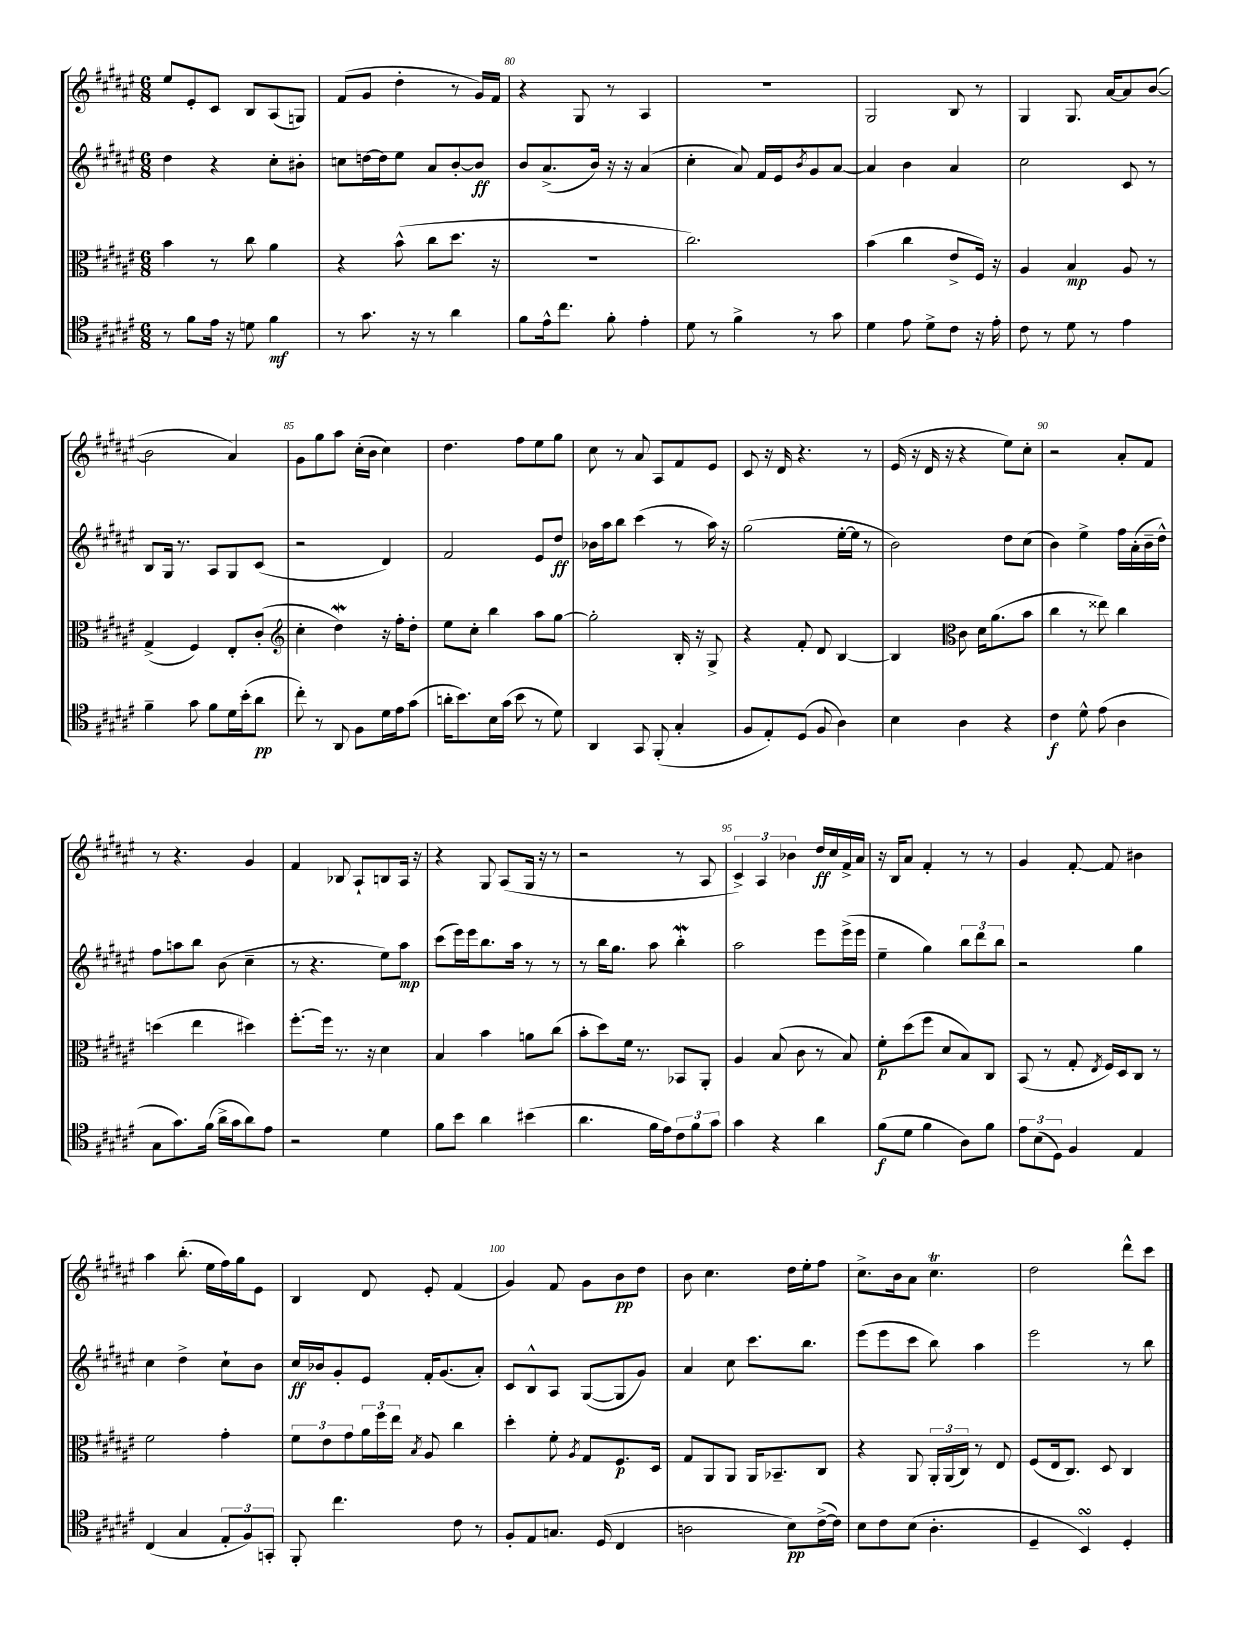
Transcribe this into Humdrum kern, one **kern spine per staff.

**kern	**kern	**kern	**kern
*staff4	*staff3	*staff2	*staff1
*clefC4	*clefC3	*clefG2	*clefG2
*k[f#c#g#d#a#e#]	*k[f#c#g#d#a#e#]	*k[f#c#g#d#a#e#]	*k[f#c#g#d#a#e#]
*M6/8	*M6/8	*M6/8	*M6/8
8r	4b	4dd#	8ee#
8f#	.	.	8e#'
16e#	8r	4r	8c#
16r	.	.	.
8d	8cc#	.	8B
4f#	4a#	8cc#'	(8A#
.	.	8b#'	8G)
=	=	=	=
8r	4r	8cc	(8f#
8.g#	.	[16dd	8g#
.	.	16dd]	.
.	(8b^^	8ee#	4dd#'
16r	.	.	.
8r	8cc#	8a#	.
4a#	8.dd#	[8b'	8r
.	.	8b]	16g#)
.	16r	.	16f#
=	=	=	=
8f#	2.r	8b	4r
16e#^^	.	(8.a#^	.
8.cc#	.	.	.
.	.	.	8G#
.	.	16b)	.
8f#'	.	16r	8r
.	.	16r	.
4e#'	.	(4a#	4A#
=	=	=	=
8d#	2.cc#)	4cc#'	2.r
8r	.	.	.
4f#^	.	8a#)	.
.	.	16f#	.
.	.	16e#	.
.	.	8qb	.
8r	.	8g#	.
8g#	.	[8a#	.
=	=	=	=
4d#	(4b	4a#]	2G#
8e#	4cc#	4b	.
8d#^	.	.	.
8c#	8e#^	4a#	8B
16r	16F#)	.	8r
16e#'	16r	.	.
=	=	=	=
8c#	4A#	2cc#	4G#
8r	.	.	.
8d#	4B	.	8.G#
8r	.	.	.
.	.	.	[16a#
4e#	8A#	8c#	8a#]
.	8r	8r	([8b
=	=	=	=
4f#~	(4G#^	8B	2b]
.	.	16G#	.
.	.	8.r	.
8g#	4F#)	.	.
8f#	.	8A#	.
16d#	8E#'	8G#	4a#)
(16b'	.	.	.
8a#	(8c#'	(8c#	.
=	=	=	=
*	*clefG2	*	*
8cc#')	4cc#'	2r	8g#
8r	.	.	8gg#
8AA#	4dd#)	.	8aa#
8F#	.	.	(16cc#'
.	.	.	16b
16d#	16r	4d#)	4cc#)
16e#	16ff#'	.	.
(8g#	8dd#'	.	.
=	=	=	=
16a'	8ee#	2f#	4.dd#
8.b)	.	.	.
.	8cc#'	.	.
16B	4bb	.	.
(16g#	.	.	.
8b	.	.	8ff#
8r	8aa#	8e#	8ee#
8d#)	[8gg#	8dd#	8gg#
=	=	=	=
4AA#	2gg#']	16b-	8cc#
.	.	16aa#	.
.	.	8bb	8r
8GG#	.	(4ccc#	8a#
(8FF#'	.	.	8A#
4G#'	16B'	8r	8f#
.	16r	.	.
.	8G#^	16aa#)	8e#
.	.	16r	.
=	=	=	=
8F#	4r	(2gg#	8c#
8E#')	.	.	16r
.	.	.	16d#
(8D#	8f#'	.	4.r
8F#	8d#	.	.
4A#)	[4B	[16ee#'	.
.	.	16ee#]	.
.	.	8r	8r
=	=	=	=
4B	4B]	2b)	(16e#
.	.	.	16r
.	.	.	16d#
.	.	.	16r
*	*clefC3	*	*
4A#	8c#	.	4r
.	16d#	.	.
.	(8.a#	.	.
4r	.	8dd#	8ee#)
.	8b	(8cc#	8cc#'
=	=	=	=
4c#	4cc#	4b)	2r
8d#^^	8r	4ee#^	.
(8e#	8ee##)	.	.
4A#	4cc#	16ff#	8a#'
.	.	(16a#'	.
.	.	16b~	8f#
.	.	16dd#^^)	.
=	=	=	=
8G#	(4dd	8ff#	8r
8.g#)	.	8aa	4.r
.	4ee#	8bb	.
(16f#	.	.	.
16a#^	.	(8b	.
16g#	.	.	.
8a#)	4dd#)	4cc#~	4g#
8e#	.	.	.
=	=	=	=
2r	[8.ff#'	8r	4f#
.	.	4.r	.
.	16ff#]	.	.
.	8.r	.	8B-
.	.	.	8A#`
.	16r	.	.
4d#	4d#	8ee#)	8B
.	.	8aa#	16A#
.	.	.	16r
=	=	=	=
8f#	4B	(8ccc#	4r
8b	.	16eee#)	.
.	.	16eee#	.
4a#	4b	8.bb	8G#
.	.	.	(8A#
.	.	16aa#	.
(4b#	8a	8r	16G#
.	.	.	16r
.	(8cc#	8r	8r
=	=	=	=
4.a#	8b'	8r	2r
.	8dd#)	16bb	.
.	.	8.gg#	.
.	16f#	.	.
.	8.r	.	.
16f#	.	8aa#	.
16e#)	.	.	.
12c#	8BB-	4bb'	8r
12f#	.	.	.
.	8AA#'	.	8A#
12g#	.	.	.
=	=	=	=
4g#	4A#	2aa#	6c#^)
.	.	.	6A#
4r	(8B	.	.
.	.	.	6b-
.	8c#	.	.
4a#	8r	8eee#	16dd#
.	.	.	16cc#
.	8B)	(16eee#^	16f#^
.	.	16eee#	16a#
=	=	=	=
(8f#	8f#'	4ee#~	16r
.	.	.	16B
8d#	(8dd#	.	8a#
4f#	8ff#	4gg#)	4f#'
.	8d#	.	.
8A#)	8B)	12bb	8r
.	.	12ddd#	.
8f#	8C#	.	8r
.	.	12bb	.
=	=	=	=
12e#	(8BB	2r	4g#
(12B	.	.	.
.	8r	.	.
12D#)	.	.	.
4F#	8G#'	.	[8f#'
.	8qE#	.	.
.	16F#)	.	8f#]
.	16D#	.	.
4E#	8C#	4gg#	4b#
.	8r	.	.
=	=	=	=
(4C#	2f#	4cc#	4aa#
4G#	.	4dd#^	(8.bb'
.	.	.	16ee#
12E#'	4g#'	8cc#`	16ff#)
.	.	.	16gg#
12F#)	.	.	.
.	.	8b	8e#
12GG'	.	.	.
=	=	=	=
8FF#'	12f#	16cc#	4B
.	.	16b-	.
.	12e#	.	.
4.cc#	.	8g#'	.
.	12g#	.	.
.	24a#	8e#	8d#
.	24ff#	.	.
.	24ee#	.	.
.	8qB	.	.
.	8A#	16f#'	8e#'
.	.	(8.g#	.
8c#	4cc#	.	(4f#
8r	.	8a#')	.
=	=	=	=
8F#'	4dd#'	8c#	4g#)
8E#	.	8B^^	.
8.G	8f#'	8A#	8f#
.	8qA#	.	.
.	8G#	([8G#	8g#
(16D#	.	.	.
4C#	8.F#	8G#]	8b
.	.	8g#)	8dd#
.	16D#	.	.
=	=	=	=
2A	8G#	4a#	8b
.	8AA#	.	4.cc#
.	8AA#	8cc#	.
.	16AA#	8.ccc#	.
.	8.BB-~	.	.
8B)	.	.	16dd#
.	.	8.bb	16ee#'
([16c#^	8C#	.	8ff#
16c#])	.	.	.
=	=	=	=
8B	4r	(8eee#	8.cc#^
8c#	.	8eee#	.
.	.	.	16b
(8B	8AA#	8ccc#	8a#
4.A#'	24AA#'	8bb)	4.cc#
.	(24AA#	.	.
.	24C#)	.	.
.	8r	4aa#	.
.	8E#	.	.
=	=	=	=
4D#~	(8F#	2eee#	2dd#
.	16E#	.	.
.	8.C#)	.	.
4BB)	.	.	.
.	8D#	.	.
4D#'	4C#	8r	8ddd#^^
.	.	8bb	8ccc#
==	==	==	==
*-	*-	*-	*-
